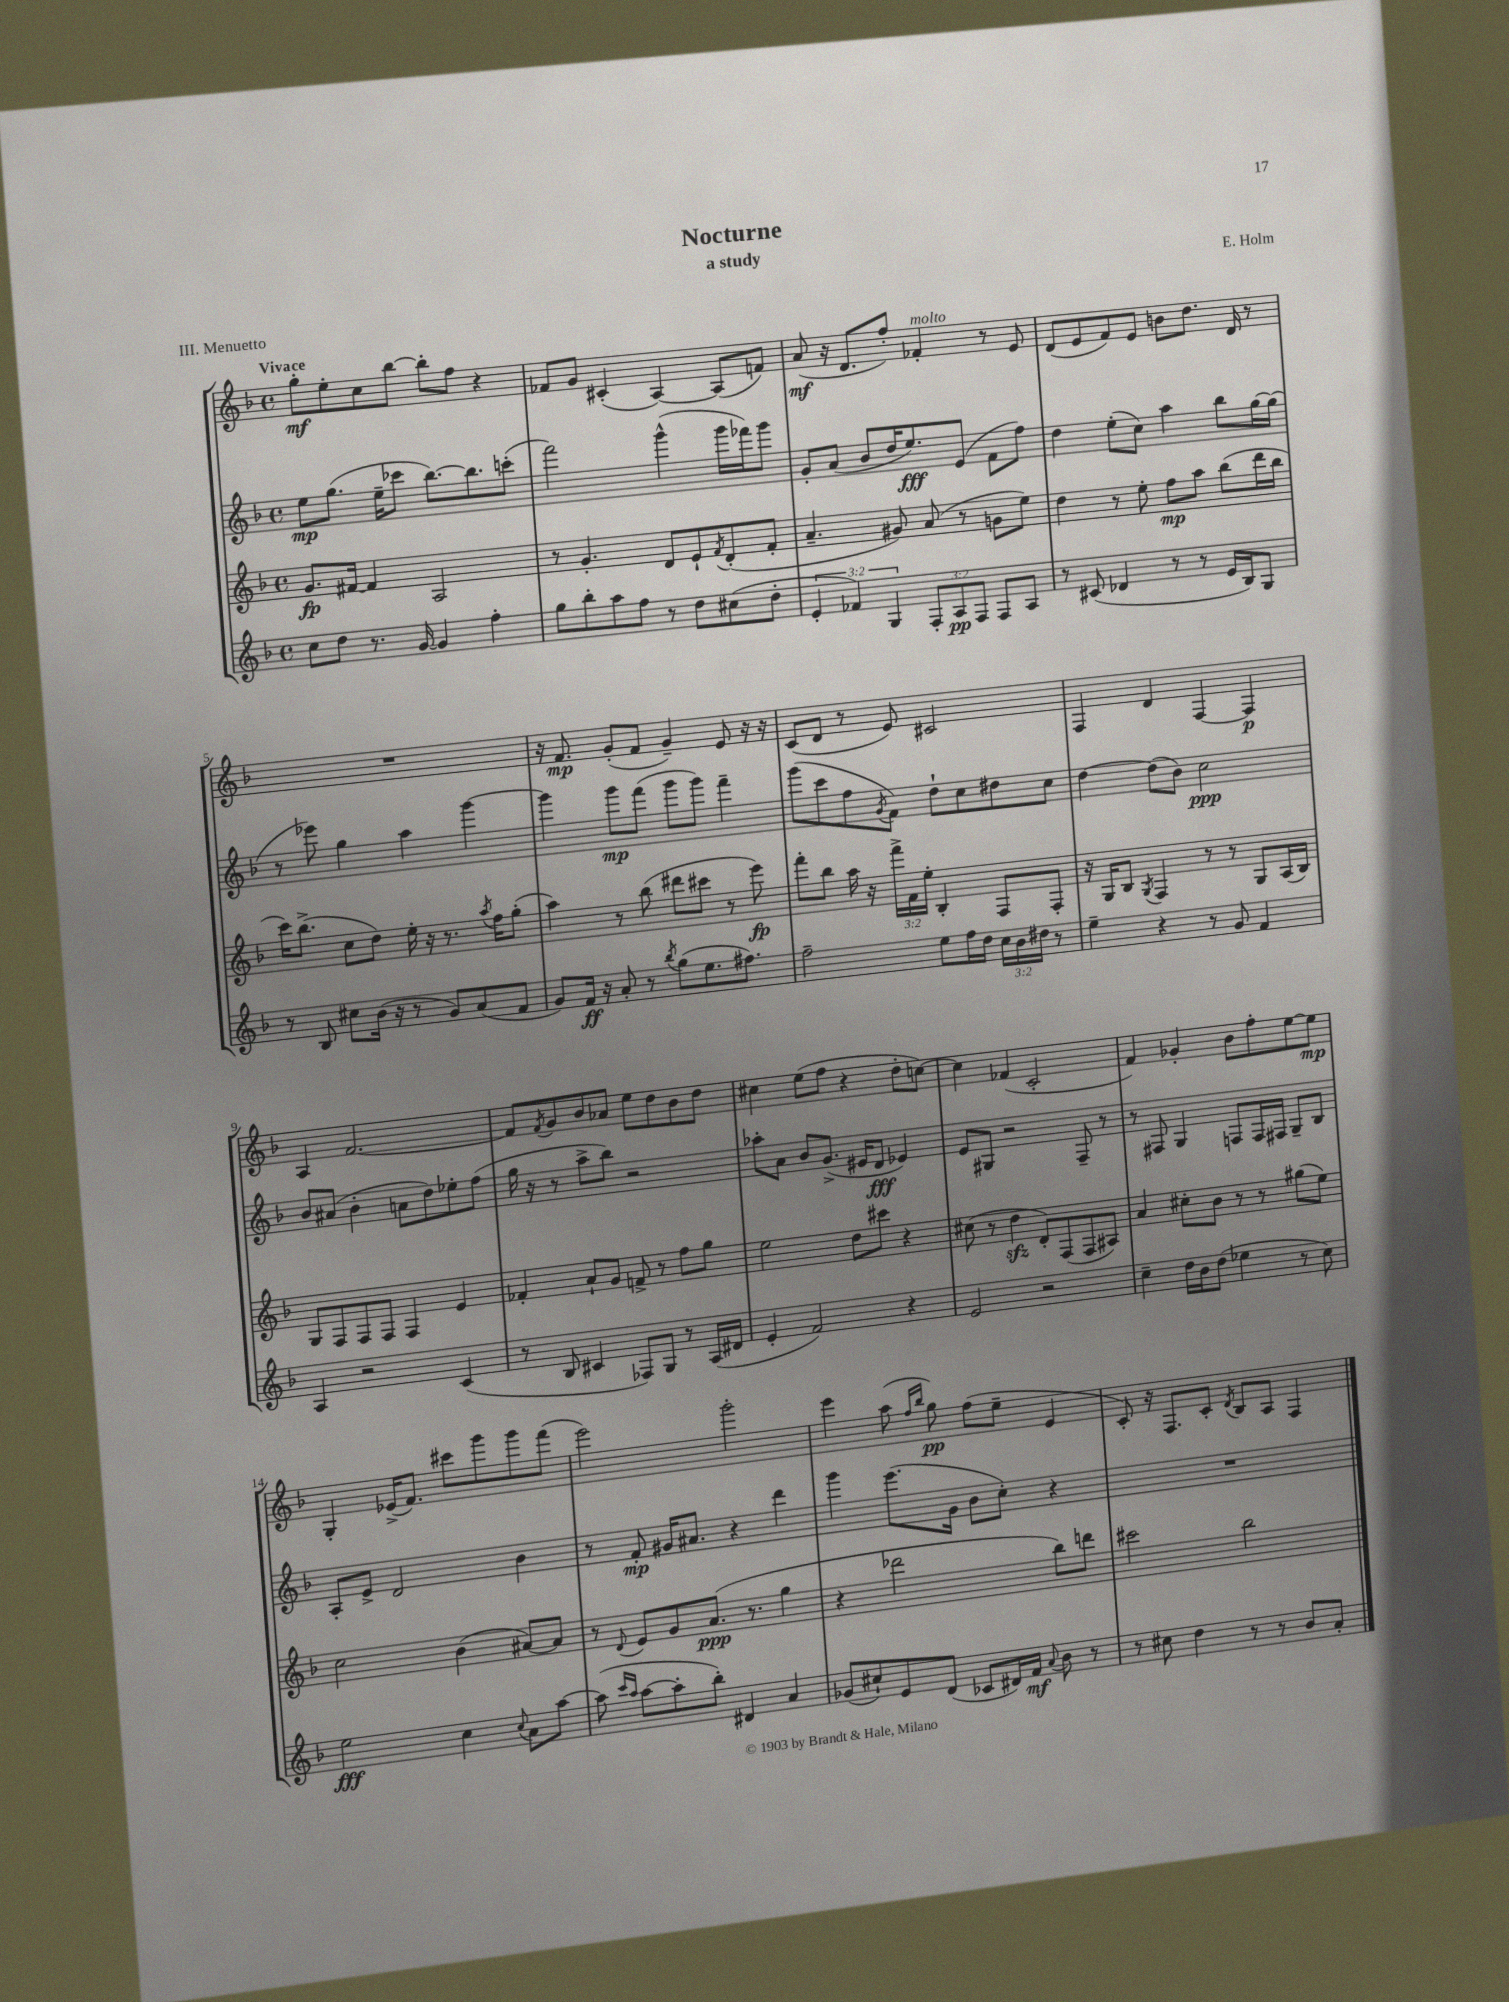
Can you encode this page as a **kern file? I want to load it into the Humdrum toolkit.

**kern	**kern	**kern	**kern
*staff4	*staff3	*staff2	*staff1
*clefG2	*clefG2	*clefG2	*clefG2
*k[b-]	*k[b-]	*k[b-]	*k[b-]
*M4/4	*M4/4	*M4/4	*M4/4
*met(c)	*met(c)	*met(c)	*met(c)
8cc	8.g	8ee	8gg'
8dd	.	(8.gg	8ee'
.	[16f#	.	.
8.r	4f#]	.	8cc
.	.	16ee~	.
.	.	8ccc-	[8bb-
[16g	.	.	.
4g]	2A	[8.bb-)	8bb-']
.	.	.	8ff
.	.	8.bb-]	.
4ff'	.	.	4r
.	.	(8ccc'	.
=	=	=	=
8gg	8r	2fff)	8f-
8bb-'	4.g'	.	8g
8aa	.	.	(4c#'
8ff	.	.	.
8r	8d	(4ggg^^	[4A)
8dd	8e`	.	.
.	8qf	.	.
(8cc#	(8d'	16ggg	(8A]
.	.	16fff-)	.
8dd'	8f'	8ggg	8f)
=	=	=	=
6e'	4.a~	8g'	(8a
.	.	(8a	16r
6f-)	.	.	.
.	.	.	8.d
.	.	8b-	.
6G	.	.	.
.	8g#)	16dd	8ff')
.	.	8.ee)	.
12F'	(8a	.	4f-'
12A	.	.	.
.	8r	(8e	.
12F	.	.	.
8F	8g	8f	8r
8A	8ee)	8ff)	8e
=	=	=	=
8r	4dd	4dd	(8d
(8c#	.	.	8e
4d-	8r	(8ee'	8f)
.	8ee'	8cc)	8e
8r	8ff	4aa	8b
8r	8aa	.	8.dd
16e	(8bb-	8bb-	.
16B-)	.	.	16d
8G	16ddd	[16gg	8r
.	16bb-	(16gg]	.
=	=	=	=
8r	16ccc)	8r	1r
.	(8.bb-^	.	.
8B-	.	8eee-)	.
8cc#	8cc	4gg	.
(16b-	8dd)	.	.
16r	.	.	.
8r	16ee'	4aa	.
.	16r	.	.
8g)	8.r	.	.
(8a	.	[4ggg	.
.	8qaa	.	.
.	16ff	.	.
8f	(8gg'	.	.
=	=	=	=
8g)	4aa)	4ggg]	16r
.	.	.	8.f
16f	.	.	.
16r	.	.	.
8a'	8r	8ggg	(8g'
8r	(8bb-	(8fff	8f
8qbb-	.	.	.
(8gg	8ddd#	8ggg	4g~)
8.ee	8ccc#	8ggg)	.
.	8r	4fff~	8e
8.ff#)	.	.	.
.	8eee)	.	16r
.	.	.	16r
=	=	=	=
2ff~	8fff'	(8ggg	(8c
.	8bb-	8ccc	8d
.	16aa	8ff	8r
.	16r	.	.
.	.	8qg	.
.	24fff^	8f)	8e)
.	24f	.	.
.	24ee'	.	.
8ee	4B-'	8dd`	2c#
16ff	.	8cc	.
16dd	.	.	.
24cc	8F	8dd#	.
24b-	.	.	.
24dd#	.	.	.
8r	8F'	8cc	.
=	=	=	=
4ee~	16r	[4dd	4F
.	16G	.	.
.	8B-	.	.
.	8qG	.	.
4r	4F	(8dd]	4d
.	.	8b-)	.
8r	8r	2cc	[4F
8g	8r	.	.
4f	8G	.	4F]
.	(16A	.	.
.	16B-)	.	.
=	=	=	=
4A	8G	8b-	4A
.	8F	(8a#	.
2r	8F	4b-'	[2.f
.	8F	.	.
.	4F	8a	.
.	.	8dd)	.
(4c	4e	8ee-'	.
.	.	(8ff	.
=	=	=	=
8r	4f-'	16gg	8f]
.	.	16r	.
.	.	.	8qf
8B-	.	8r	8g
4c#	8a`	8aa^	8b-
.	8g	8bb-)	8a-
8F-)	8f^	2r	8ee
8G	8r	.	8dd
8r	8ff	.	8b-
(16A	8gg	.	8dd
16d#	.	.	.
=	=	=	=
4e'	2ee	8aa-'	4cc#
.	.	8a	.
2f)	.	8b-	(8ee
.	.	(8.g^	8ff
.	8dd	.	4r
.	.	16e#	.
.	8ccc#	8d	.
4r	4r	4e-)	8dd'
.	.	.	[8cc)
=	=	=	=
2e	(8cc#	8e	4cc]
.	8r	8G#	.
.	4dd	2r	(4f-
2r	8d')	.	2c'
.	(8F	.	.
.	8F	8F~	.
.	8A#)	8r	.
=	=	=	=
4cc~	4a	8r	4f)
.	.	8F#	.
16dd	8cc#'	4G	4g-'
16b-	.	.	.
(8dd	8b-	.	.
4ee-	8r	8F	8b-
.	8r	16F	8ff'
.	.	16F#	.
8r	(8gg#	8G~	[8ee
8cc)	8ee)	8B-	8ee]
=	=	=	=
2ee	2cc	8A'	4G'
.	.	8e^	.
.	.	2d	(16e-^
.	.	.	8.f)
4cc	(4b-	.	8ccc#
.	.	.	8ggg
8qqcc	.	.	.
8a	[8a#)	4b-	8ggg
[8aa	8a#]	.	(8fff
=	=	=	=
(8aa]	8r	8r	2eee)
16qqccc	.	.	.
16qqaa	8qqd	.	.
[8aa	8e	8f'	.
8aa']	8g	16g#	.
.	.	8.a#	.
8bb-')	(8.a	.	.
4d#	.	4r	2ggg'
.	8.r	.	.
4a	4gg	4ddd	.
=	=	=	=
(8g-	4r	4ggg	4eee
8cc#`)	.	.	.
8e	2ddd-	(8.eee	(8aa
.	.	.	16qqff
.	.	.	16qqbb-
(8d	.	.	8gg)
.	.	16g	.
8c-	.	8b-	(8ff
16d#)	.	8cc')	8ee~
16f	.	.	.
8qqa	.	.	.
8b-	8bb-)	4r	4e
8r	8ddd	.	.
=	=	=	=
8r	2ccc#	1r	8c')
8cc#	.	.	16r
.	.	.	8.F
4dd	.	.	.
.	.	.	8c'
.	.	.	8qd
8r	2bb-	.	8B-
8r	.	.	8A
8b-	.	.	4F
8a'	.	.	.
==	==	==	==
*-	*-	*-	*-
